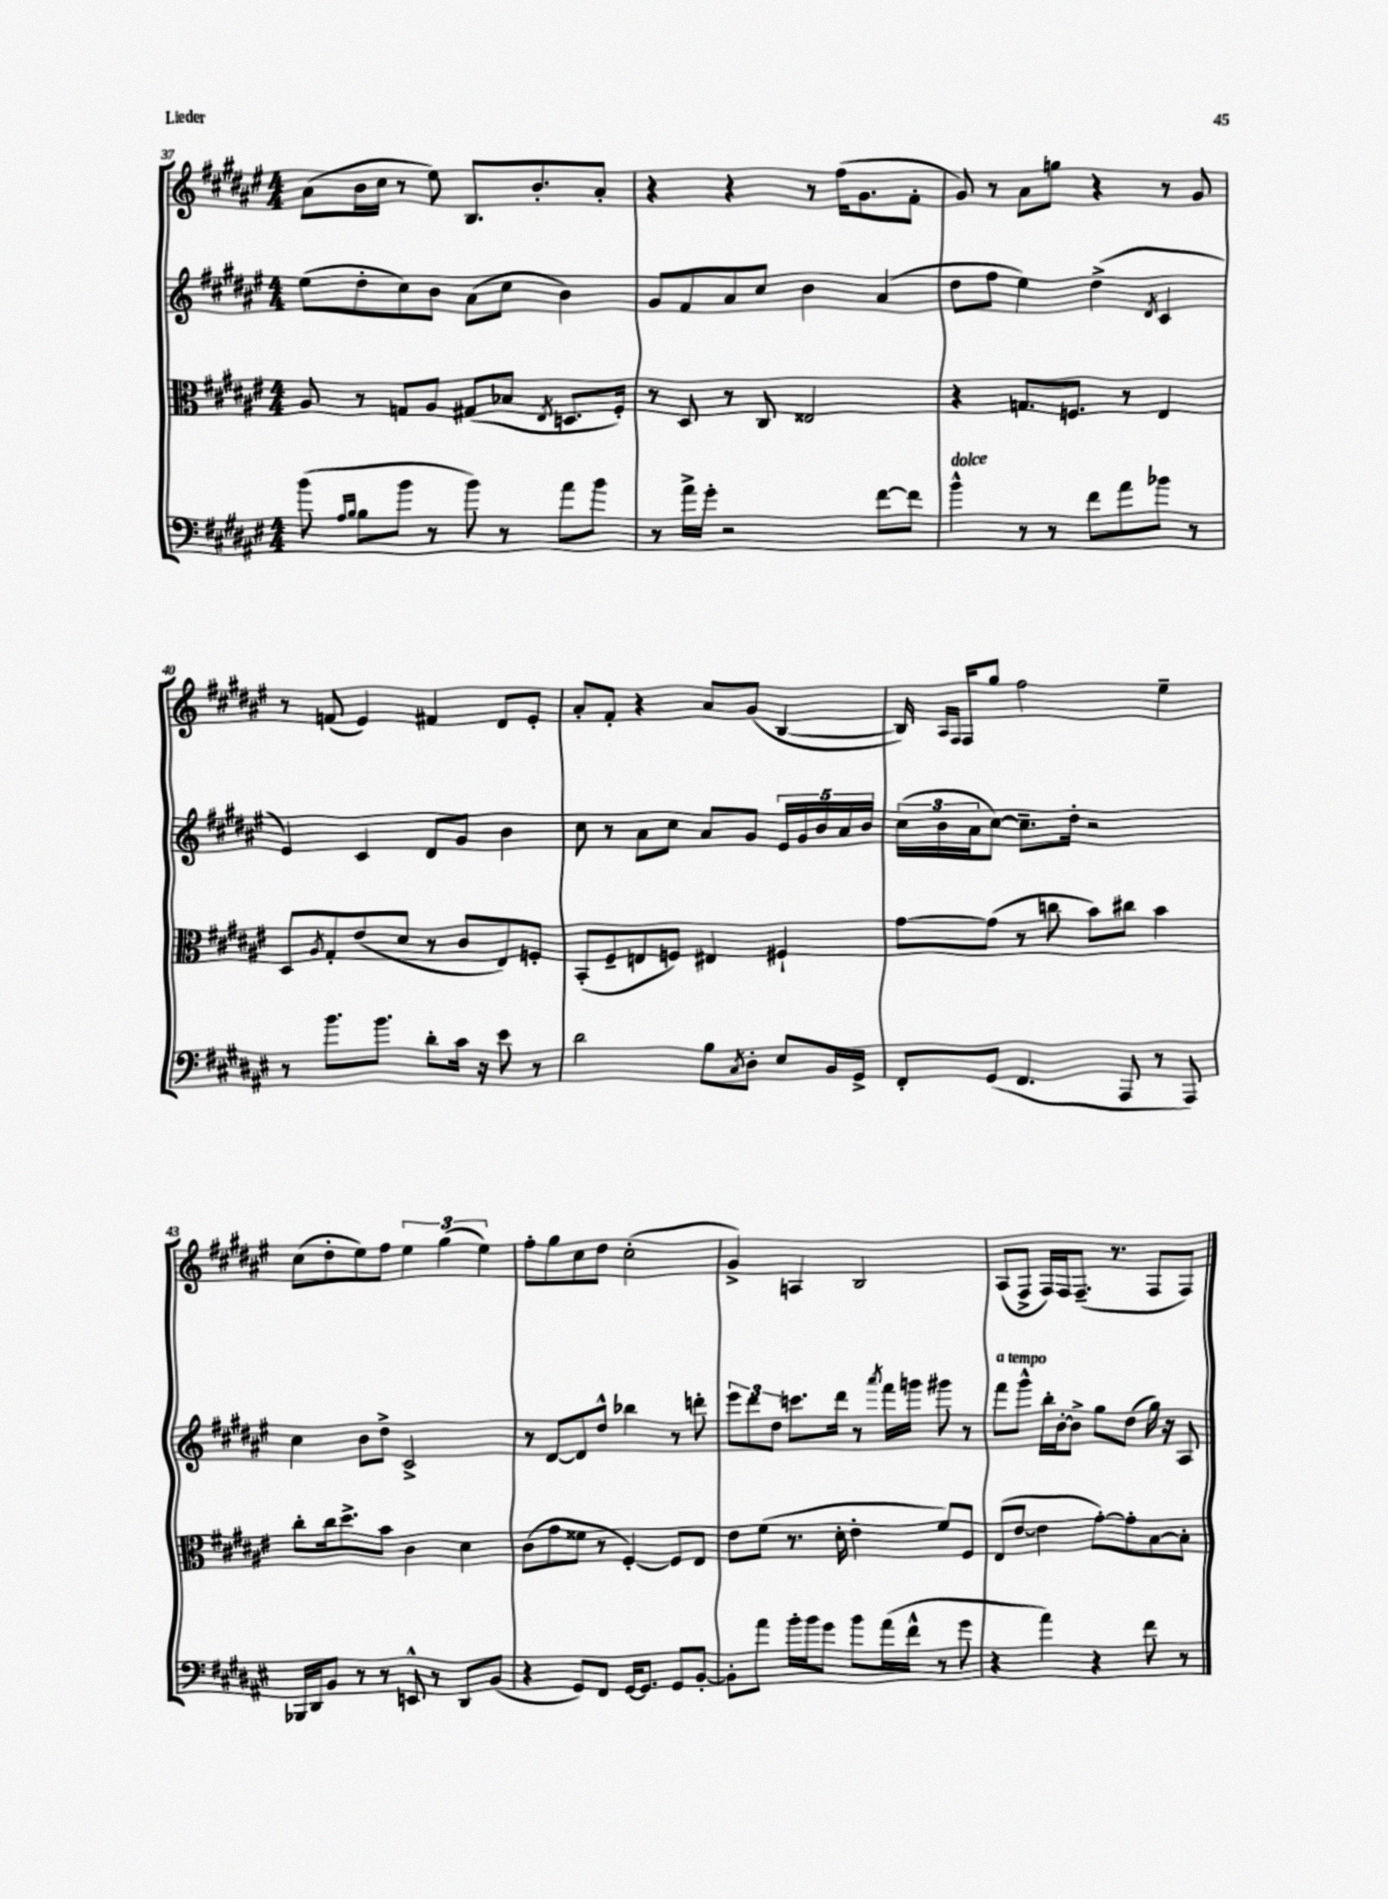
<<
\new StaffGroup <<
\new Staff = "s0" {
    \clef treble \key fis \major \numericTimeSignature \time 4/4
    ais'8( b'16 cis''16 r8 eis''8) b8. b'8.-. ais'8-. |
    r4 r4 r8 fis''16( gis'8. fis'8-. |
    gis'8) r8 ais'8 g''8 r4 r8 gis'8 |
    r8 f'8( eis'4) fis'4 dis'8 eis'8-. |
    ais'8-. fis'8-. r4 ais'8 gis'8( b4~ |
    b16) \grace { ais16 fis16 } fis16 gis''8 fis''2 eis''4-- |
    cis''8( dis''8-. eis''8) fis''8 \tuplet 3/2 { eis''4 gis''4( eis''4) } |
    fis''8-. gis''8 cis''8 dis''8 cis''2-.( |
    gis'4->) a4 b2 |
    ais8( fis8-> fis16) fis16 fis8.--( r8. fis8 fis8) \bar "|." |
}
\new Staff = "s1" {
    \clef treble \key fis \major \numericTimeSignature \time 4/4
    eis''8( dis''8-. cis''8) b'8 ais'8( cis''8 b'4) |
    gis'8 fis'8 ais'8 cis''8 b'4 ais'4( |
    dis''8 fis''8 eis''4) dis''4->( \acciaccatura { dis'8 } cis'4 |
    eis'4) cis'4 dis'8 gis'8 b'4 |
    cis''8 r8 ais'8 cis''8 ais'8 gis'8 \tuplet 5/4 { eis'16 gis'16 b'16 ais'16 b'16 } |
    \tuplet 3/2 { cis''16( b'16 ais'16 } cis''8~) cis''8.-- dis''16-. r2 |
    cis''4 b'8 dis''8-> cis'2-> |
    r8 dis'8~ dis'8 dis''8-^ bes''4 r8 d'''8-. |
    \tuplet 3/2 { eis'''8 dis'''8 dis''8 } c'''8. dis'''16 r8 \acciaccatura { ais'''8 } fis'''16 g'''16 gis'''8 r8 |
    fis'''8^\markup { \italic "a tempo" } gis'''8-^ b''16-. b'16~-. b'8-> gis''8 dis''8( gis''16) r16 ais8 \bar "|." |
}
\new Staff = "s2" {
    \clef alto \key fis \major \numericTimeSignature \time 4/4
    ais8 r8 g8 ais8 gis8( bes8 \acciaccatura { eis8 } d8. fis16-.) |
    r8 dis8 r8 cis8 eisis2 |
    r4 g8. f8. r8 eis4 |
    dis8 \acciaccatura { ais8 } gis8-. eis'8( dis'8 r8 cis'8 eis8) f8-. |
    b,8-.( fis8-- e8 f8) eis4 fis4-! |
    gis'8~ gis'8( r8 c''8 b'8) cis''8 b'4 |
    cis''8-. cis''16 dis''8.-> b'8 cis'4 dis'4 |
    cis'8( gis'8 fisis'8 r8 fis4~-.) fis8 eis8 |
    eis'8 fis'8( r8. dis'16-. eis'4-. fis'8) fis8 |
    eis8( eis'8~ eis'4 gis'8~-.) gis'8-. b8~ b8-. \bar "|." |
}
\new Staff = "s3" {
    \clef bass \key fis \major \numericTimeSignature \time 4/4
    b'8( \grace { ais16 b16 } b8 b'8 r8 b'8) r8 ais'8 b'8 |
    r8 ais'16-> gis'16-. r2 fis'8~ fis'8 |
    b'4-^^\markup { \italic "dolce" } r8 r8 fis'8 ais'8 bes'8 r8 |
    r8 b'8. b'8. dis'8-. cis'16 r16 eis'8 r8 |
    dis'2 b8 \acciaccatura { cis8 } dis8-. eis8 b,16 gis,16-> |
    fis,8-. gis,8( fis,4. ais,,8 r8 ais,,8) |
    bes,,16 dis,16 b,8 r8 r8 e,8-^ r8 dis,8 b,8( |
    r4 gis,8) fis,8 gis,16~ gis,8. gis,8 b,8~-. |
    b,8-. ais'8 b'16-. b'16 gis'8 b'8 ais'16( fis'16-^ r8 gis'8 |
    r4 ais'4) r4 fis'8 r8 \bar "|." |
}
>>
>>
\layout { \context { \Score currentBarNumber = #37 } }
